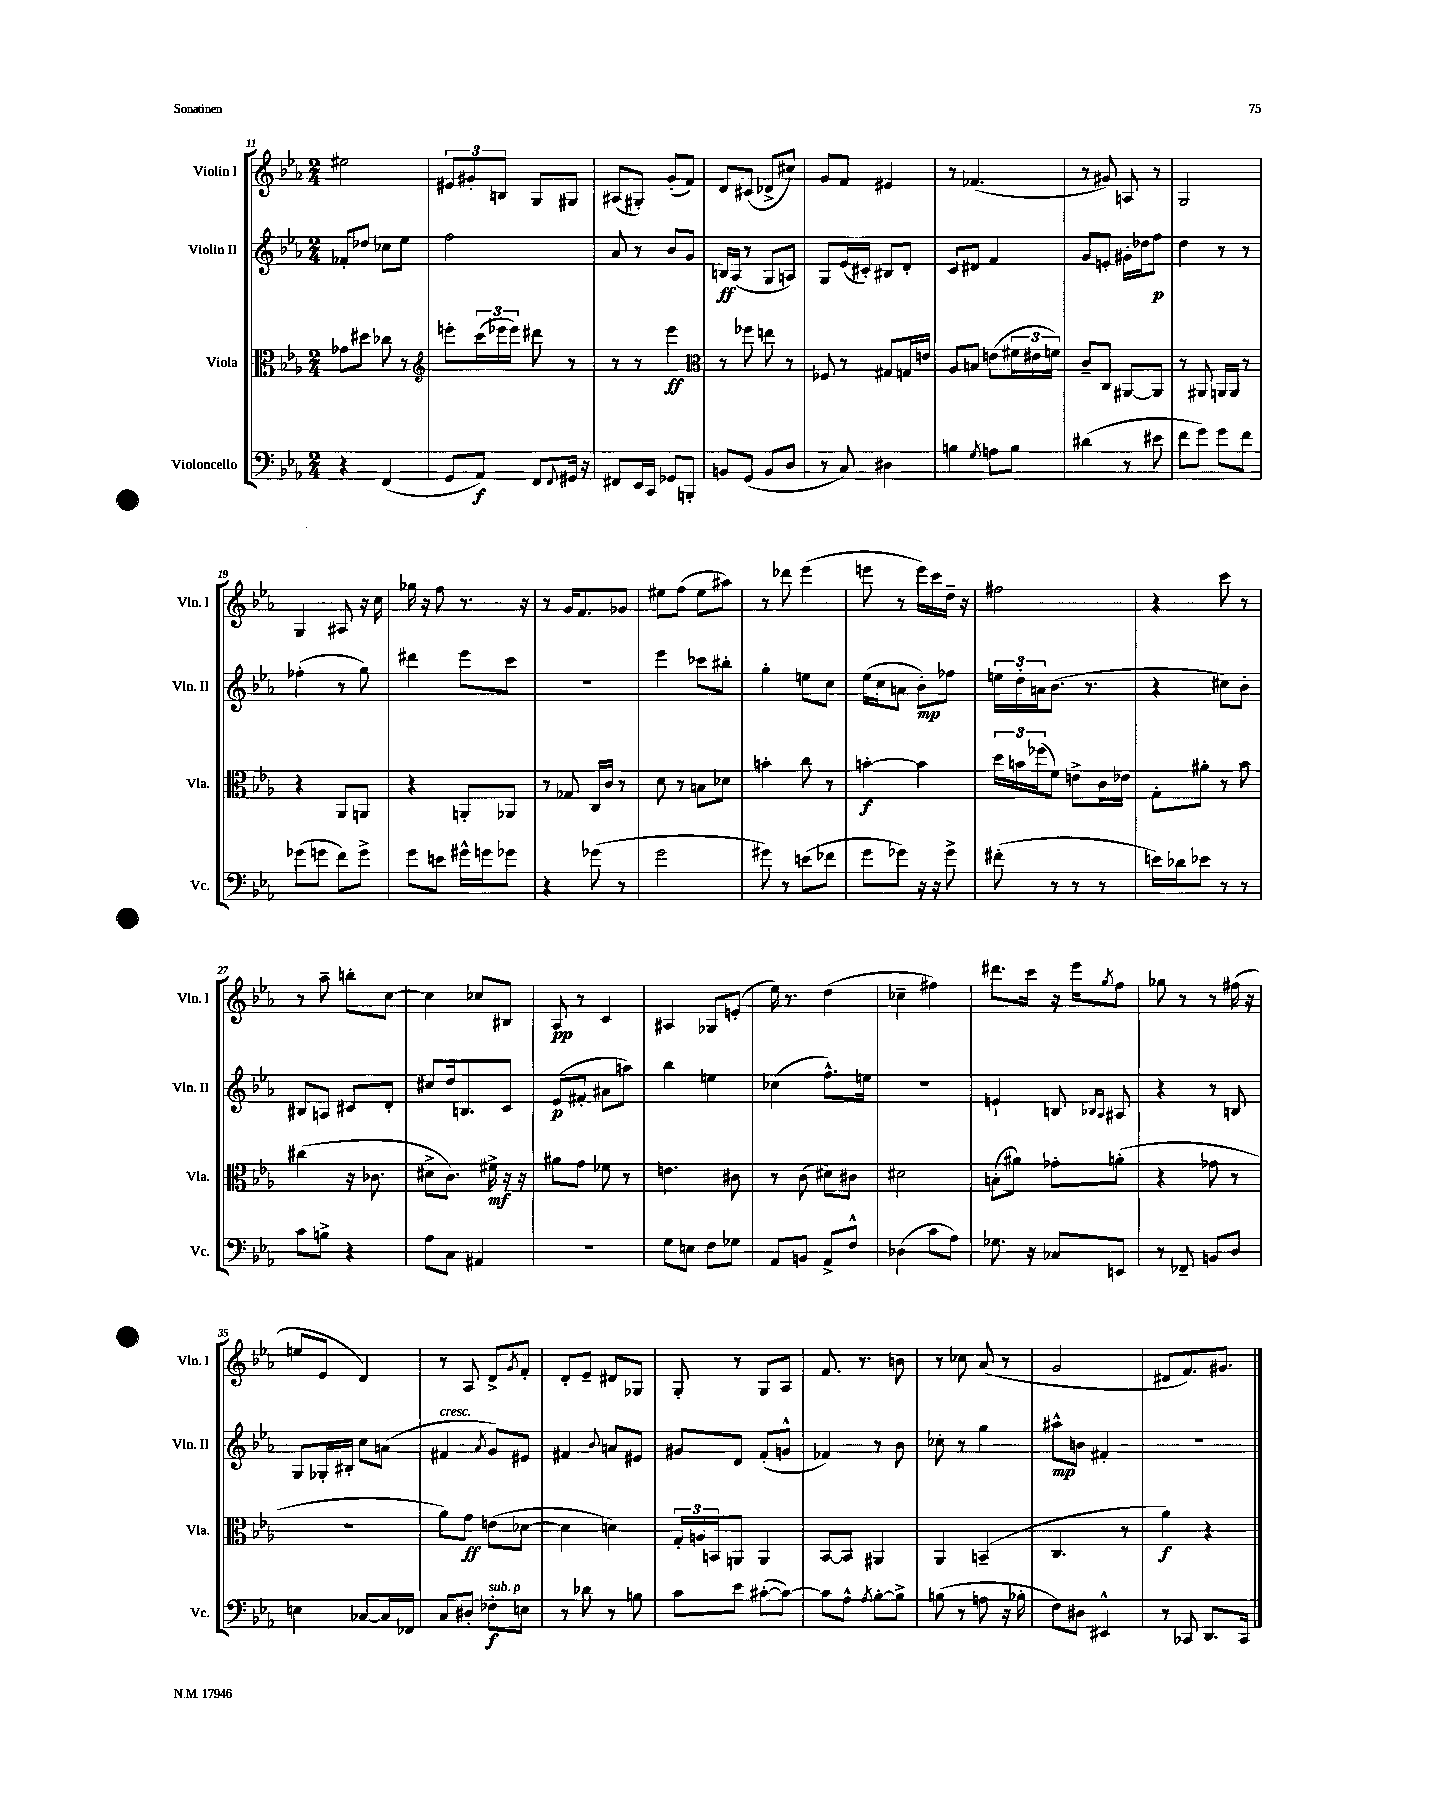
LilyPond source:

<<
\new StaffGroup <<
\new Staff = "s0" \with { instrumentName = "Violin I" shortInstrumentName = "Vln. I" } {
    \clef treble \key ees \major \numericTimeSignature \time 2/4
    eis''2 |
    \tuplet 3/2 { eis'8 gis'8-. b8 } g8 gis8 |
    ais8( gis8-.) g'8-.( f'8) |
    d'8 cis'8( des'8-> cis''8) |
    g'8 f'8 eis'4 |
    r8 fes'4.( |
    r8 gis'8) a8 r8 |
    g2 |
    g4 ais8 r16 c''16 |
    ges''16 r16 f''8 r8. r16 |
    r8 g'16 f'8. ges'8 |
    eis''8 f''8( eis''8 ais''8) |
    r8 des'''8 ees'''4( |
    e'''8 r8 e'''16) c'''16 d''16-- r16 |
    fis''2 |
    r4 c'''8 r8 |
    r8 aes''8-- b''8-. c''8~ |
    c''4 ces''8 bis8 |
    aes8\pp r8 c'4 |
    ais4 ges8 e'8-.( |
    ees''16) r8. d''4( |
    ces''4-- fis''4) |
    dis'''8. c'''16 r16 ees'''16 \acciaccatura { g''8 } f''8 |
    ges''8 r8 r8 fis''16( r16 |
    e''8 ees'8 d'4) |
    r8 aes8 d'8-> \acciaccatura { g'8 } f'8-. |
    d'8-. ees'8-- dis'8 ges8 |
    g8-. r8 g8 aes8 |
    f'8. r8. b'8 |
    r8 ces''8 aes'8( r8 |
    g'2 |
    dis'8 f'8.) gis'8. \bar "|." |
}
\new Staff = "s1" \with { instrumentName = "Violin II" shortInstrumentName = "Vln. II" } {
    \clef treble \key ees \major \numericTimeSignature \time 2/4
    fes'8-. des''8 ces''8 ees''8 |
    f''2 |
    aes'8 r8 bes'8 g'8 |
    b16\ff aes16( r8 g8 a8) |
    g8 ees'16( cis'16-.) bis8 d'8-. |
    c'8 dis'8 f'4 |
    g'8 e'8-. gis'16-. des''16 f''8\p |
    d''4 r8 r8 |
    fes''4-.( r8 g''8) |
    dis'''4 ees'''8 c'''8 |
    r2 |
    ees'''4 ces'''8 bis''8-. |
    g''4-. e''8 c''8 |
    ees''16( c''16 a'8 bes'8-.\mp) fes''8 |
    \tuplet 3/2 { e''16 d''16-. a'16 } bes'8.( r8. |
    r4 cis''8) bes'8-. |
    bis8 a8 cis'8 d'8-. |
    cis''8 d''16 b8. c'8 |
    ees'8\p( fis'8-. ais'8 a''8) |
    bes''4 e''4 |
    ces''4( f''8.-^) e''16 |
    r2 |
    e'4-! b8 \grace { bes16 aes16 } ais8 |
    r4 r8 b8 |
    g8 ges16-. bis16-. c''8 a'8( |
    fis'4^\markup { \italic "cresc." } \acciaccatura { aes'8 } g'8) eis'8 |
    fis'4 \appoggiatura { bes'8 } a'8 eis'8 |
    gis'8 d'8 f'8-.( g'8-^ |
    fes'4) r8 bes'8 |
    ces''8-. r8 g''4 |
    ais''8-^\mp b'8 fis'4-. |
    R2 \bar "|." |
}
\new Staff = "s2" \with { instrumentName = "Viola" shortInstrumentName = "Vla." } {
    \clef alto \key ees \major \numericTimeSignature \time 2/4
    ges'8 dis''8 ces''8 r8 |
    \clef treble e'''8-. \tuplet 3/2 { c'''16( ees'''16 ees'''16) } dis'''8 r8 |
    r8 r8 ees'''4\ff |
    \clef alto r8 fes''8 e''8 r8 |
    fes8 r8 gis8 g16 e'16 |
    aes8 b8 e'8( \tuplet 3/2 { fis'16 eis'16 f'16) } |
    c'8-- c8 ais,8~ ais,8 |
    r8 ais,8 a,16 a,16 r8 |
    r4 aes,8 a,8 |
    r4 a,8-. aes,8 |
    r8 ges8 c16 c'16 r8 |
    d'8 r8 b8 des'8 |
    b'4-. c''8 r8 |
    b'4~-.\f b'4 |
    \tuplet 3/2 { d''16 b'16 fes''16( } f'8) e'8-> c'16 ees'16 |
    g8-. ais'8-. r8 bes'8 |
    cis''4( r16 ces'8. |
    dis'8-> c'8.) fis'16->\mf r16 r16 |
    ais'8 g'8 fes'8 r8 |
    e'4. cis'8 |
    r8 c'8( dis'8) cis'8 |
    dis'2 |
    b8-.( ais'8) ges'8-. a'8-.( |
    r4 ges'8 r8 |
    R2 |
    aes'8) g'8\ff e'8( des'8~ |
    des'4 d'4) |
    \tuplet 3/2 { g16-. a16 b,16 } a,8 a,4 |
    bes,8~ bes,8 ais,4 |
    aes,4 b,4--( |
    c4. r8 |
    aes'4\f) r4 \bar "|." |
}
\new Staff = "s3" \with { instrumentName = "Violoncello" shortInstrumentName = "Vc." } {
    \clef bass \key ees \major \numericTimeSignature \time 2/4
    r4 f,4( |
    g,8 aes,8\f) f,8 \appoggiatura { f,8 } gis,16 r16 |
    fis,8 ees,16 c,16 ges,8 b,,8-. |
    b,8 g,8( b,8 d8 |
    r8 c8) dis4 |
    b4 \acciaccatura { g8 } a8 b8 |
    dis'4( r8 eis'8 |
    f'8 g'8) g'8 f'8 |
    ges'8( g'8 f'8) g'8-> |
    g'8 e'8 gis'16-^ g'16 ges'8 |
    r4 ges'8( r8 |
    g'2 |
    gis'8) r8 e'8( fes'8 |
    g'8 ges'8) r16 r16 ges'8-> |
    fis'8-.( r8 r8 r8 |
    e'16) des'16 ees'8 r8 r8 |
    c'8 b8-> r4 |
    aes8 c8 ais,4 |
    R2 |
    g8 e8 f8 ges8 |
    aes,8 b,8 aes,8-> f8-^ |
    des4( c'8 aes8) |
    ges8. r16 ces8 e,8 |
    r8 fes,8-- b,8 d8 |
    e4 ces8~ ces16 fes,16 |
    c8 dis8-. fes8-.\f^\markup { \italic "sub. p" } e8 |
    r8 des'8 r8 b8 |
    c'8 ees'8 cis'8~-.( cis'8~) |
    cis'8 aes8-^ \acciaccatura { aes8 } bes8~-. bes8-> |
    b8( r8 a8 r16 bes16-. |
    f8) dis8 eis,4-^ |
    r8 ces,8 d,8. ces,16 \bar "|." |
}
>>
>>
\layout { \context { \Score currentBarNumber = #11 } }
